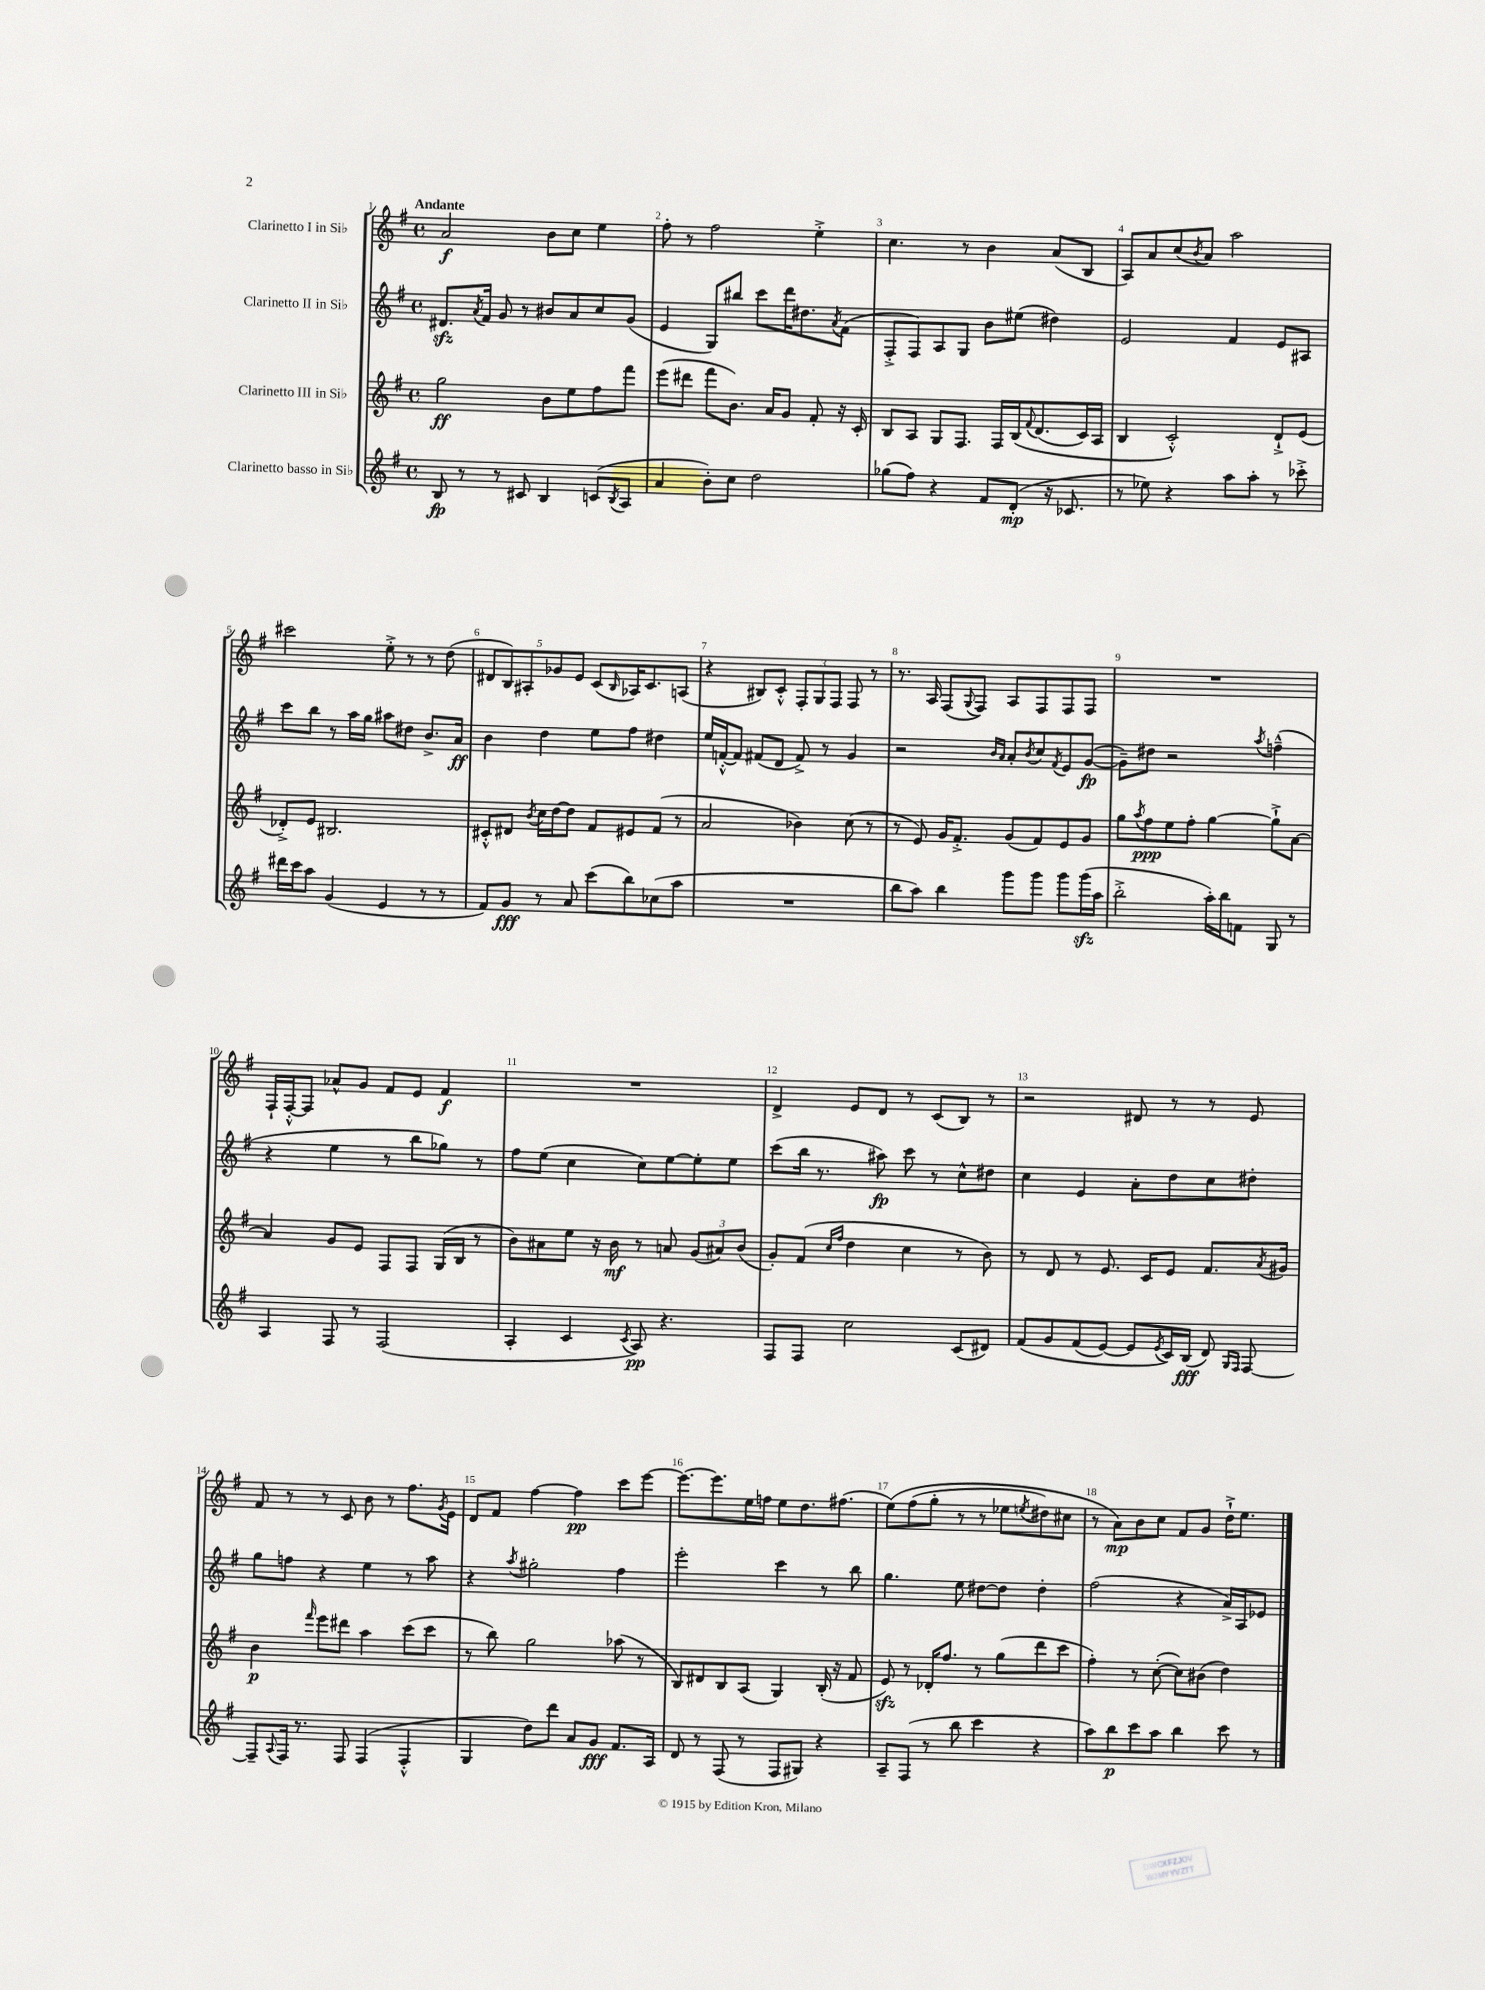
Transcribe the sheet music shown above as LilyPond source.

<<
\new StaffGroup <<
\new Staff = "s0" \with { instrumentName = "Clarinetto I in Sib" } {
    \clef treble \key g \major \defaultTimeSignature \time 4/4 \tempo "Andante"
    a'2\f b'8 c''8 e''4 |
    fis''8-. r8 fis''2 e''4-.-> |
    c''4. r8 b'4 a'8( b8 |
    a8) a'8 c''8( \acciaccatura { b'8 } a'8) a''2 |
    cis'''2 e''8-.-> r8 r8 d''8( |
    \tuplet 5/4 { dis'8 b8) ais8-. ges'8 e'8 } c'8( \grace { b16 } aes16) c'8. a8( |
    r4 bis8) c'8-.-^ \tuplet 3/2 { fis8-. g8 fis8 } fis8 r8 |
    r8. a16 fis8( \appoggiatura { g8 } fis8) a8 fis8 fis8 fis8 |
    R1 |
    fis16-! fis16~-.-^ fis8 aes'8-^ g'8 fis'8 e'8 fis'4\f |
    R1 |
    d'4-> e'8 d'8 r8 c'8( b8) r8 |
    r2 dis'8 r8 r8 e'8 |
    fis'8 r8 r8 c'8 b'8 r8 fis''8. \acciaccatura { g'8 } e'16 |
    d'8 fis'8 fis''4~ fis''4\pp c'''8 e'''8~ |
    e'''8.~ e'''8. e''16 f''16 e''8 d''8. fis''8.( |
    e''8)\( fis''8( g''8-. r8 r8 ees''8 \acciaccatura { e''8 } dis''8) cis''8 |
    r8 a'8\mp\) b'8 c''8 fis'8 g'8 d''16-!-> e''8. \bar "|." |
}
\new Staff = "s1" \with { instrumentName = "Clarinetto II in Sib" } {
    \clef treble \key g \major \defaultTimeSignature \time 4/4
    dis'8.\sfz \acciaccatura { a'8 } fis'16 g'8 r8 bis'8 a'8 c''8 g'8( |
    e'4 g8) bis''8 c'''8 d'''16 dis''8. \acciaccatura { a'8 } fis'8( |
    fis8-.-> fis8) a8 g8 b'8 eis''8( dis''4) |
    e'2 fis'4 e'8 ais8 |
    c'''8 b''8 r8 a''16 g''16 ais''8 dis''8 b'8.-> a'16\ff |
    b'4 d''4 e''8 fis''8 dis''4 |
    e''16 f'16~-.-^ f'8 fis'8( d'8 fis'8->) r8 g'4 |
    r2 \grace { b'16 a'16 } a'8-. \acciaccatura { b'8 } c''8 \acciaccatura { fis'8 } e'8 g'8~\fp( |
    g'8--) dis''8 r2 \acciaccatura { a''8 } f''4---^( |
    r4 e''4 r8 b''8 ges''8) r8 |
    fis''8 e''8( c''4 c''8) e''8~ e''8-. e''8 |
    c'''8( b''16 r8. ais''8\fp) c'''8 r8 c''8-^ dis''8 |
    c''4 e'4 a'8-. d''8 c''8 dis''8-. |
    g''8 f''8 r4 e''4 r8 a''8 |
    r4 \acciaccatura { a''8 } gis''2-. fis''4 |
    e'''2-. c'''4 r8 b''8 |
    g''4. e''8 dis''8~ dis''8 dis''4-. |
    fis''2( r4 a'16->) a16 ees'8 \bar "|." |
}
\new Staff = "s2" \with { instrumentName = "Clarinetto III in Sib" } {
    \clef treble \key g \major \defaultTimeSignature \time 4/4
    g''2\ff b'8 e''8 fis''8 fis'''8 |
    e'''8( dis'''8 fis'''8 b'8.) a'16 g'8 fis'8-. r16 c'16-. |
    b8 a8 g8 fis8. fis16 b16\( \appoggiatura { fis'8 } d'8.( c'16) a16 |
    b4 c'2-.-^\) d'8-!-> e'8( |
    des'8-.->) e'8 bis2. |
    cis'8-.-^ dis'8 \acciaccatura { b'8 } c''16 d''16~ d''8 fis'8 eis'8 fis'8( r8 |
    a'2 bes'4) c''8( r8 |
    r8 e'8) g'16 fis'8.-.-> g'8( fis'8) e'8 g'8 |
    g''8 \acciaccatura { a''8 } fis''8\ppp e''8 fis''8-. g''4~ g''8-!-> a'8~ |
    a'4 g'8 e'8 fis8 fis8 g16( b16 r8 |
    b'8) ais'8 e''8 r16 b'16\mf r8 a'8 \tuplet 3/2 { g'8( ais'8) b'8( } |
    g'8-.) fis'8( \grace { c''16 fis''16 } d''4 c''4 r8 b'8) |
    r8 d'8 r8 e'8. c'16 e'8 fis'8. \acciaccatura { a'8 } gis'16 |
    b'4\p \grace { fis'''16 } e'''8 dis'''8 a''4 c'''8( c'''8 |
    r8 b''8) g''2 aes''8( r8 |
    b8) dis'8 b8 a8( g4) b16-.( r16 fis'8 |
    e'8\sfz) r8 des'16-. fis''8. r8 g''8( d'''8 c'''8 |
    fis''4-.) r8 c''8~-.( c''8) bis'8( d''4) \bar "|." |
}
\new Staff = "s3" \with { instrumentName = "Clarinetto basso in Sib" } {
    \clef treble \key g \major \defaultTimeSignature \time 4/4
    b8\fp r8 r8 cis'8 b4 c'8( \acciaccatura { b8 } a8 |
    a'4 b'8-.) c''8 d''2 |
    ges''8( fis''8) r4 fis'8 d'8-.\mp( r16 ces'8. |
    r8 ees''8) r4 a''8 a''8-. r8 ces'''8-.-> |
    dis'''16 c'''16 a''8 g'4( e'4 r8 r8 |
    fis'8) g'8\fff r8 a'8 c'''8( b''8) ces''8( a''8 |
    R1 |
    b''8 a''8) b''4 g'''8 g'''8 g'''8 g'''16\sfz( a''16 |
    b''2-.-> a''16-.) b''16 f'8 g8 r8 |
    a4 fis8 r8 fis2( |
    a4-. c'4 \acciaccatura { c'8 } a8\pp) r4. |
    fis8 fis8 c''2 c'8( dis'8) |
    fis'8\( g'8 fis'8( e'8~) e'8 \acciaccatura { e'8 } c'16\) b16\fff( d'8) \grace { g16 fis16 } fis8~ |
    fis8-- \appoggiatura { a8 } fis16 r8. fis8 fis4( fis4-.-^ |
    g4 d''8) d'''8 a'8 g'8\fff fis'8. a16 |
    d'8 r8 fis8( r8 fis8 gis8) r4 |
    a8-- fis8( r8 b''8 c'''4 r4 |
    a''8) b''8\p c'''8 a''8 b''4 c'''8 r8 \bar "|." |
}
>>
>>
\layout { \context { \Score \override BarNumber.break-visibility = ##(#f #t #t) barNumberVisibility = #all-bar-numbers-visible } }
